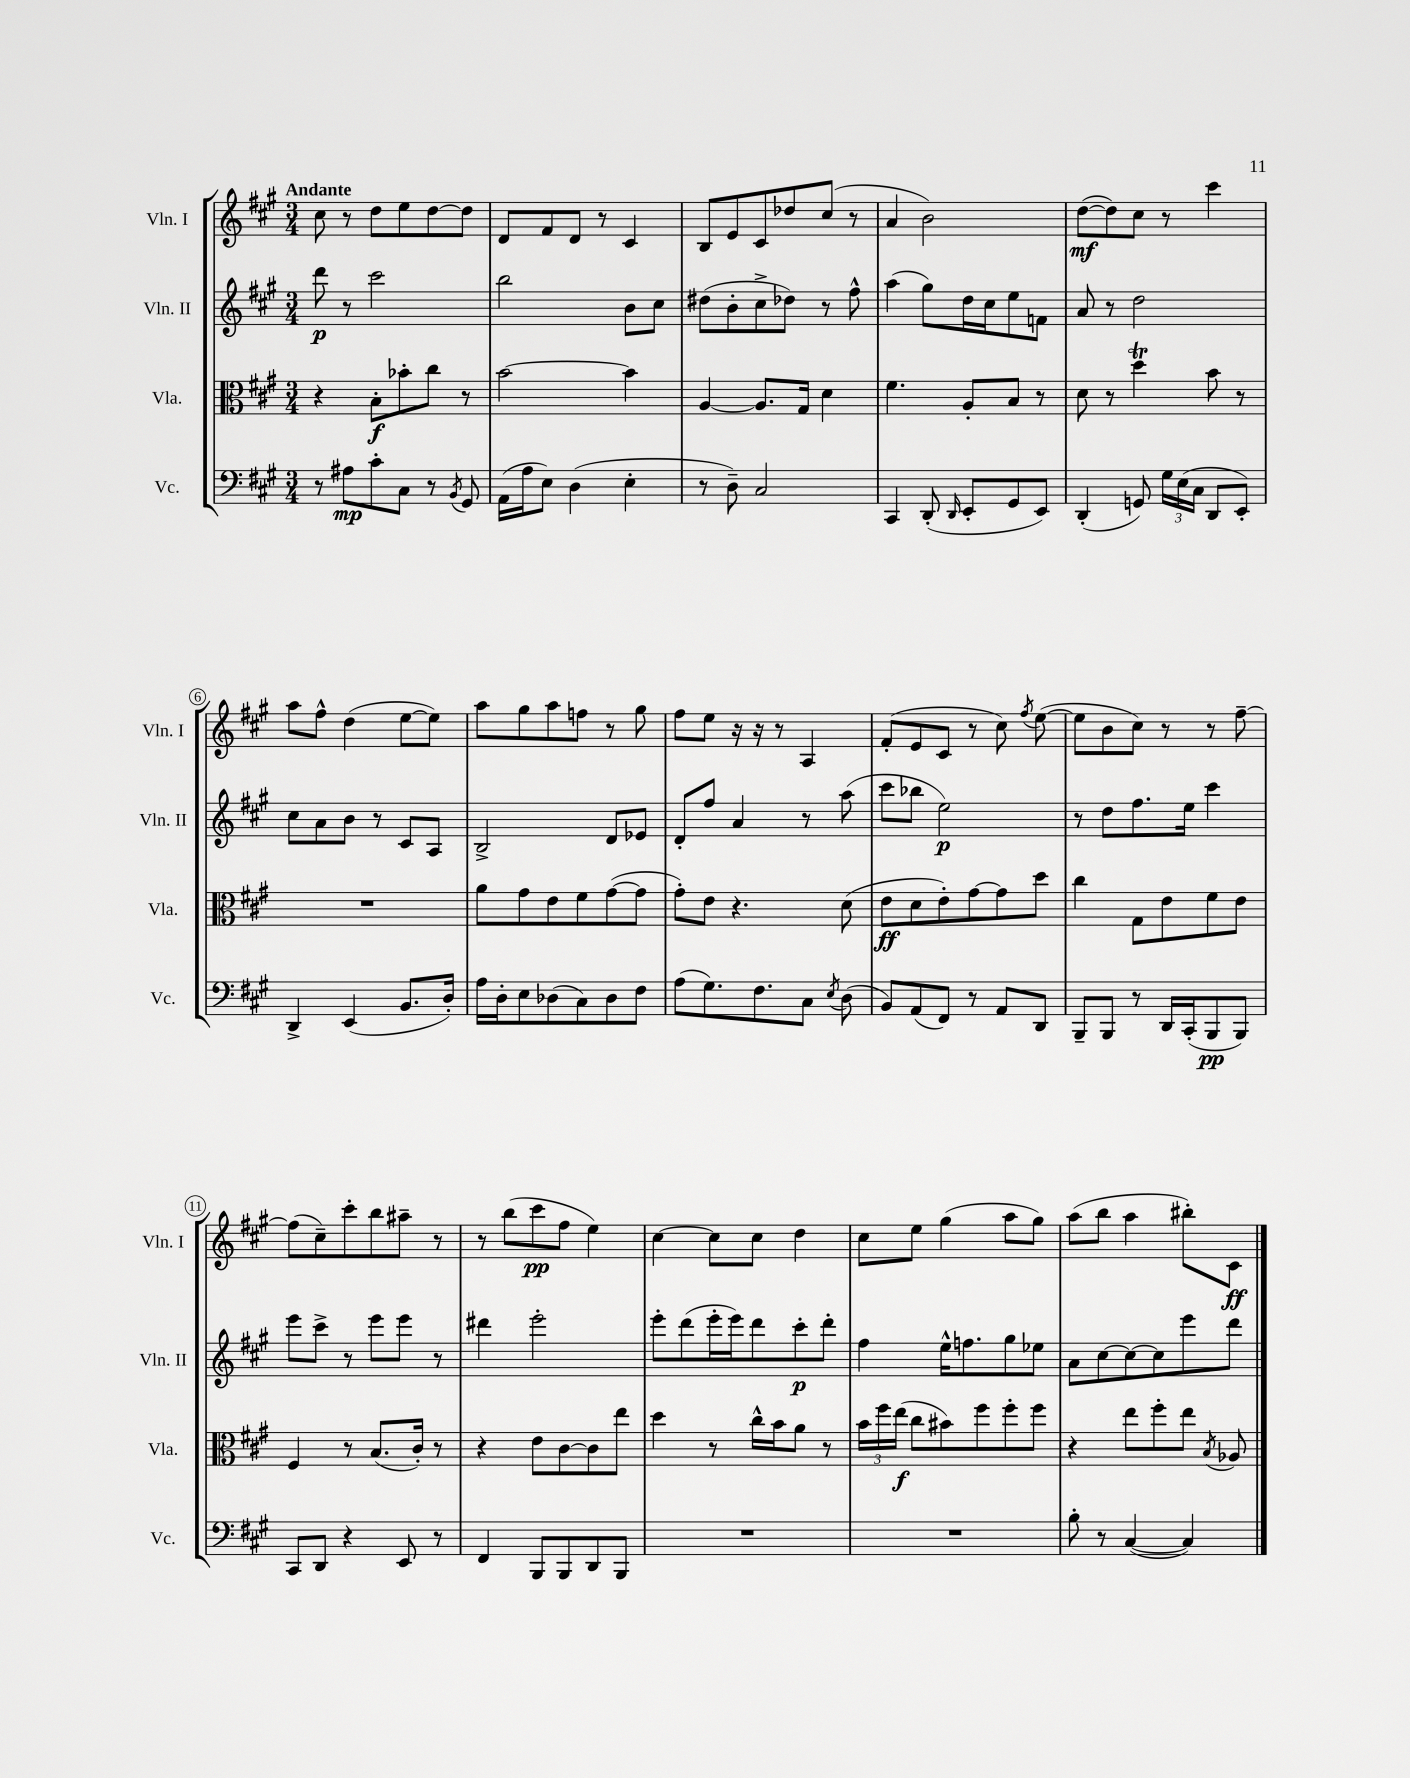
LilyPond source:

<<
\new StaffGroup <<
\new Staff = "s0" \with { instrumentName = "Vln. I" shortInstrumentName = "Vln. I" } {
    \clef treble \key a \major \numericTimeSignature \time 3/4 \tempo "Andante"
    \autoBeamOff cis''8 r8 d''8[ e''8 d''8~ d''8] |
    d'8[ fis'8 d'8] r8 cis'4 |
    b8[ e'8 cis'8 des''8 cis''8]( r8 |
    a'4 b'2) |
    d''8[~\mf( d''8) cis''8] r8 cis'''4 |
    a''8[ fis''8]-^ d''4( e''8[~ e''8]) |
    a''8[ gis''8 a''8 f''8] r8 gis''8 |
    fis''8[ e''8] r16 r16 r8 a4 |
    fis'8[-.( e'8 cis'8] r8 cis''8) \acciaccatura { fis''8 } e''8~( |
    e''8[ b'8 cis''8]) r8 r8 fis''8~-- |
    fis''8[( cis''8--) cis'''8-. b''8 ais''8]-- r8 |
    r8 b''8[( cis'''8\pp fis''8] e''4) |
    cis''4~ cis''8[ cis''8] d''4 |
    cis''8[ e''8] gis''4( a''8[ gis''8]) |
    a''8[( b''8] a''4 bis''8[-.) cis'8]\ff \bar "|." |
}
\new Staff = "s1" \with { instrumentName = "Vln. II" shortInstrumentName = "Vln. II" } {
    \clef treble \key a \major \numericTimeSignature \time 3/4
    \autoBeamOff d'''8\p r8 cis'''2 |
    b''2 b'8[ cis''8] |
    dis''8[( b'8-. cis''8-> des''8]) r8 fis''8-^ |
    a''4( gis''8[) d''16 cis''16 e''8 f'8] |
    a'8 r8 d''2 |
    cis''8[ a'8 b'8] r8 cis'8[ a8] |
    b2-> d'8[ ees'8] |
    d'8[-. fis''8] a'4 r8 a''8( |
    cis'''8[ bes''8] e''2\p) |
    r8 d''8[ fis''8. e''16] cis'''4 |
    e'''8[ cis'''8]-> r8 e'''8[ e'''8] r8 |
    dis'''4 e'''2-. |
    e'''8[-. d'''8( e'''16-. e'''16) d'''8 cis'''8-.\p d'''8]-. |
    fis''4 e''16[-^ f''8. gis''8 ees''8] |
    a'8[ cis''8~ cis''8~ cis''8 e'''8 d'''8] \bar "|." |
}
\new Staff = "s2" \with { instrumentName = "Vla." shortInstrumentName = "Vla." } {
    \clef alto \key a \major \numericTimeSignature \time 3/4
    \autoBeamOff r4 b8[-.\f bes'8-. cis''8] r8 |
    b'2~ b'4 |
    a4~ a8.[ gis16] d'4 |
    fis'4. a8[-. b8] r8 |
    d'8 r8 d''4\trill b'8 r8 |
    R2. |
    a'8[ gis'8 e'8 fis'8 gis'8~( gis'8] |
    gis'8[-.) e'8] r4. d'8( |
    e'8[\ff d'8 e'8-.) gis'8~ gis'8 d''8] |
    cis''4 gis8[ e'8 fis'8 e'8] |
    fis4 r8 b8.[( cis'16]-.) r8 |
    r4 e'8[ cis'8~ cis'8 e''8] |
    d''4 r8 cis''16[-^ b'16 a'8] r8 |
    \tuplet 3/2 { b'16[ fis''16 e''16]\f( } cis''8[ bis'8) fis''8 fis''8-. fis''8] |
    r4 e''8[ fis''8-. e''8] \acciaccatura { b8 } aes8 \bar "|." |
}
\new Staff = "s3" \with { instrumentName = "Vc." shortInstrumentName = "Vc." } {
    \clef bass \key a \major \numericTimeSignature \time 3/4
    \autoBeamOff r8 ais8[\mp cis'8-. cis8] r8 \acciaccatura { b,8 } gis,8 |
    a,16[( a16 e8]) d4( e4-. |
    r8 d8--) cis2 |
    cis,4 d,8-.( \grace { d,16 } e,8[-. gis,8 e,8]) |
    d,4-.( g,8) \tuplet 3/2 { gis16[ e16( cis16] } d,8[ e,8]-.) |
    d,4-> e,4( b,8.[ d16]-.) |
    a16[ d16-. e8 des8( cis8) des8 fis8] |
    a8[( gis8.) fis8. cis8] \acciaccatura { e8 } d8( |
    b,8[) a,8( fis,8]) r8 a,8[ d,8] |
    b,,8[-- b,,8] r8 d,16[ cis,16-.( b,,8\pp b,,8]) |
    cis,8[ d,8] r4 e,8 r8 |
    fis,4 b,,8[ b,,8 d,8 b,,8] |
    R2. |
    R2. |
    b8-. r8 cis4~( cis4) \bar "|." |
}
>>
>>
\layout { \context { \Score \override BarNumber.stencil = #(make-stencil-circler 0.1 0.3 ly:text-interface::print) } }
